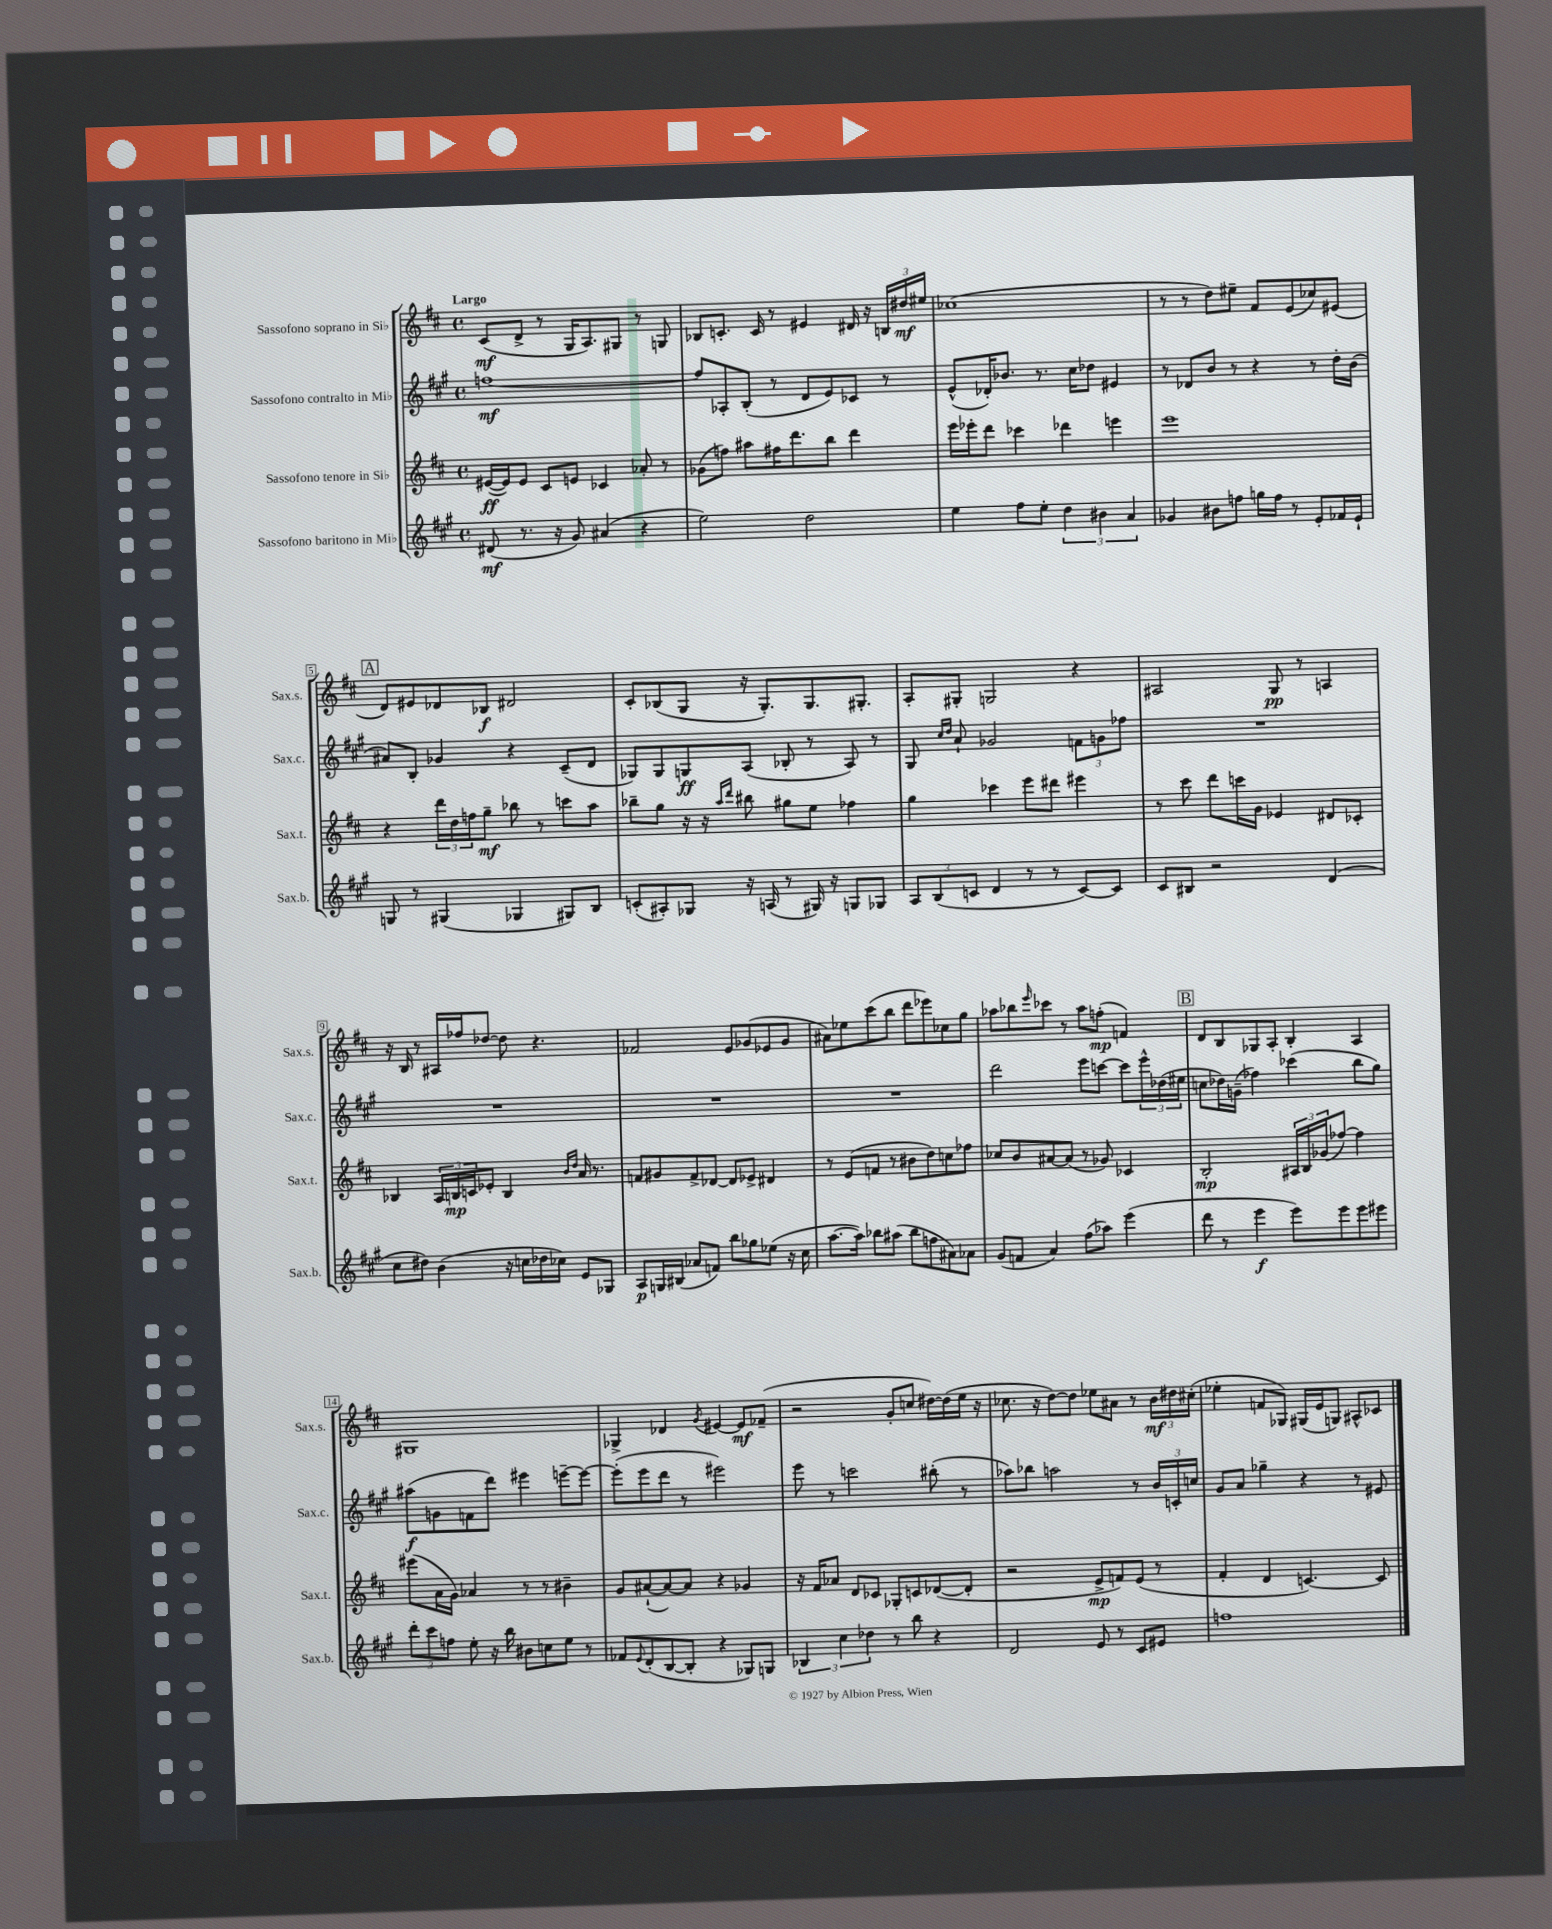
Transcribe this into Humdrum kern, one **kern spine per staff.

**kern	**dynam	**kern	**dynam	**kern	**dynam	**kern	**dynam
*part4	*part4	*part3	*part3	*part2	*part2	*part1	*part1
*staff4	*staff4	*staff3	*staff3	*staff2	*staff2	*staff1	*staff1
*I"Sassofono baritono in Mi♭	*	*I"Sassofono tenore in Si♭	*	*I"Sassofono contralto in Mi♭	*	*I"Sassofono soprano in Si♭	*
*I'Sax.b.	*	*I'Sax.t.	*	*I'Sax.c.	*	*I'Sax.s.	*
*clefG2	*	*clefG2	*	*clefG2	*	*clefG2	*
*k[f#c#g#]	*	*k[f#c#]	*	*k[f#c#g#]	*	*k[f#c#]	*
*M4/4	*	*M4/4	*	*M4/4	*	*M4/4	*
*met(c)	*	*met(c)	*	*met(c)	*	*met(c)	*
=1	=1	=1	=1	=1	=1	=1	=1
!	!	!	!	!	!	!LO:TX:a:B:t=Largo	!
(8d#X/	mf	([16e#X/LL	ff	[1ffn	mf	(8c#/L	mf
.	.	16e#/J])	.	.	.	.	.
8.r	.	8e#/J	.	.	.	8d^/J	.
.	.	8c#/L	.	.	.	8r	.
16r	.	.	.	.	.	.	.
8g#/)	.	8en/J	.	.	.	16G/KL	.
.	.	.	.	.	.	8.A/)	.
(4a#X/	.	4c-X/	.	.	.	.	.
.	.	.	.	.	.	8G#X/J	.
4r	.	8a-X'/	.	.	.	8r	.
.	.	8r	.	.	.	8Gn/	.
=2	=2	=2	=2	=2	=2	=2	=2
2ee\)	.	(8g-X\L	.	8ff/L]	.	8B-X/L	.
.	.	8ffn\J)	.	8A-X'/	.	8.cn'/J	.
.	.	8aa#X\L	.	(8B'/J	.	.	.
.	.	.	.	.	.	16c/	.
.	.	16ff#X\K	.	8r	.	8r	.
.	.	8.ddd\	.	.	.	.	.
2dd\	.	.	.	8d/L	.	4e#X/	.
.	.	8bb\J	.	8e/)	.	.	.
.	.	4ddd\	.	8c-X/J	.	16d#X/	.
.	.	.	.	.	.	16r	.
.	.	.	.	8r	.	24Bn/LL	.
.	.	.	.	.	.	24dd#X/	mf
.	.	.	.	.	.	24ee#X/JJ	.
=3	=3	=3	=3	=3	=3	=3	=3
4ee\	.	16eee\LL	.	(8e^^/L	.	(1cc-X	.
.	.	16eee-X'\J	.	.	.	.	.
.	.	8ddd\J	.	16d-X'/K)	.	.	.
.	.	.	.	8.b-X/J	.	.	.
8ff#\L	.	4ccc-X\	.	.	.	.	.
8ee'\J	.	.	.	8.r	.	.	.
6dd\	.	4ddd-X\	.	.	.	.	.
.	.	.	.	16cc#\KL	.	.	.
.	.	.	.	8dd-X\J	.	.	.
6b#X\	.	.	.	.	.	.	.
.	.	4eeen\	.	4e#X/	.	.	.
6a/	.	.	.	.	.	.	.
=4	=4	=4	=4	=4	=4	=4	=4
4g-X/	.	1eee	.	8r	.	8r	.
.	.	.	.	8d-X/L	.	8r	.
8b#X\L	.	.	.	8b/J	.	8dd\L)	.
8ffn\J	.	.	.	8r	.	8ee#X~\J	.
16ggn\LL	.	.	.	4r	.	8f#/L	.
16ff\JJ	.	.	.	.	.	.	.
8r	.	.	.	.	.	(8e/	.
8e'/L	.	.	.	8r	.	8cc-X/)	.
16f-X/L	.	.	.	16dd'\LL	.	(8e#X/J	.
16e`/JJ	.	.	.	(16b\JJ	.	.	.
!!LO:LB:g=z
!!LO:REH:place=s1:t=A
=5	=5	=5	=5	=5	=5	=5	=5
8Gn/	.	4r	.	8a#X/L)	.	8d/L)	.
8r	.	.	.	8B'/J	.	8e#X/	.
(4G#X/	.	24ddd\LL	.	4g-X/	.	8d-X/	.
.	.	24dd\	.	.	.	.	.
.	.	24ffn\J	.	.	.	.	.
.	.	8gg~\J	mf	.	.	8B-X/J	f
4G-X/	.	8bb-X\	.	4r	.	2d#X/	.
.	.	8r	.	.	.	.	.
8G#X/L)	.	8cccn\L	.	(8c#~/L	.	.	.
8B/J	.	8aa\J	.	8d/J	.	.	.
=6	=6	=6	=6	=6	=6	=6	=6
(8cn'/L	.	8bb-X~\L	.	8G-X/L)	.	8c#'/L	.
8A#X'/)	.	8gg\J	.	8G-/	.	(8B-X/	.
8G-X/J	.	16r	.	8Gn/	ff	8G/J	.
.	.	16r	.	.	.	.	.
.	.	16qqaa/LL	.	.	.	.	.
.	.	16qqddd/JJ	.	.	.	.	.
16r	.	8bb#X\	.	(8A/J	.	16r	.
(16An/	.	.	.	.	.	8.G'/L)	.
8r	.	8gg#X\L	.	8B-X'/	.	.	.
16G#X/)	.	8ee\J	.	8r	.	8.G/	.
16r	.	.	.	.	.	.	.
8Gn/L	.	4ff-X\	.	8A/)	.	.	.
.	.	.	.	.	.	8.G#X'/J	.
8G-X/J	.	.	.	8r	.	.	.
=7	=7	=7	=7	=7	=7	=7	=7
12A/L	.	4gg\	.	8G#/	.	8A'/L	.
(12B/	.	.	.	.	.	.	.
.	.	.	.	16qqcc#/LL	.	.	.
.	.	.	.	16qqdd/JJ	.	.	.
.	.	.	.	8a`/	.	8G#X'/J	.
12cn/J	.	.	.	.	.	.	.
4d/	.	4ccc-X\	.	2g-X/	.	2Gn/	.
8r	.	8eee\L	.	.	.	.	.
8r	.	8ddd#X\J	.	.	.	.	.
[8c/L)	.	4eee#X\	.	12fn\L	.	4r	.
.	.	.	.	12gn\	.	.	.
8c/J]	.	.	.	.	.	.	.
.	.	.	.	12ff-X\J	.	.	.
=8	=8	=8	=8	=8	=8	=8	=8
8c#/L	.	8r	.	1r	.	2A#X/	.
8B#X/J	.	8ccc#\	.	.	.	.	.
2r	.	8ddd\L	.	.	.	.	.
.	.	16cccn\L	.	.	.	.	.
.	.	16g\JJ	.	.	.	.	.
.	.	4e-X/	.	.	.	8G/	pp
.	.	.	.	.	.	8r	.
(4d/	.	8d#X/L	.	.	.	4An/	.
.	.	8c-X'/J	.	.	.	.	.
!!LO:LB:g=z
=9	=9	=9	=9	=9	=9	=9	=9
8cc#\L	.	4B-X/	.	1r	.	16r	.
.	.	.	.	.	.	16B/	.
8dd#X\J)	.	.	.	.	.	8r	.
(4b\	.	24A/LL	.	.	.	16A#X/LL	.
.	.	24Bn/	mp	.	.	.	.
.	.	.	.	.	.	16ff-X/J	.
.	.	24cn/J	.	.	.	.	.
.	.	8e-X'/J	.	.	.	[8dd-X/J	.
16r	.	4B/	.	.	.	8dd-\]	.
16ccn\LL	.	.	.	.	.	.	.
16dd-X\	.	.	.	.	.	4.r	.
16cc-X\JJ)	.	.	.	.	.	.	.
.	.	16qqb/LL	.	.	.	.	.
.	.	16qqdd/JJ	.	.	.	.	.
8e/L	.	16a/	.	.	.	.	.
.	.	8.r	.	.	.	.	.
8G-X/J	.	.	.	.	.	.	.
=10	=10	=10	=10	=10	=10	=10	=10
8A/L	p	8fn/L	.	1r	.	2f-X/	.
16Gn/L	.	8g#X/	.	.	.	.	.
(16B#X/JJ	.	.	.	.	.	.	.
8a-X/L	.	8f^/	.	.	.	.	.
8fn/J)	.	[8d-X/J	.	.	.	.	.
8bb\L	.	8d-/L]	.	.	.	8e/L	.
8gg-X\	.	8e-X^/J	.	.	.	(8g-X/	.
(8ee-X\J	.	4d#X/	.	.	.	8e-X/	.
16r	.	.	.	.	.	8g-/J	.
16cc#\	.	.	.	.	.	.	.
=11	=11	=11	=11	=11	=11	=11	=11
[8.aa\L	.	8r	.	1r	.	8a#X\L)	.
.	.	(8e/L	.	.	.	8ee-X\	.
16aa\Jk])	.	.	.	.	.	.	.
8bb-X\L	.	8fn/J	.	.	.	(8ccc#\	.
(8aa#X\J	.	8r	.	.	.	8bb\J	.
8bb-\L	.	8b#X\L	.	.	.	8ddd\L	.
8ffn\	.	8dd\)	.	.	.	8eee-X\)	.
8a#X\)	.	8ccn\	.	.	.	8cc-X\	.
8a-X\J	.	8ff-X\J	.	.	.	8gg\J	.
=12	=12	=12	=12	=12	=12	=12	=12
(8g#/L	.	8cc-X/L	.	2ddd\	.	8aa-X\L	.
8fn/J	.	8b/	.	.	.	8bb-X\	.
.	.	.	.	.	.	16qqeee/	.
4a/)	.	[8a#X/	.	.	.	8ccc-X\J	.
.	.	(8a#/J]	.	.	.	8r	.
(8ff#\L	.	8r	.	8eee\L	.	8aa-\L	.
8aa-X\J)	.	8g-X/)	.	[8cccn\J	.	(8ffn'\J	mp
(4eee\	.	4c-X/	.	8ccc\L]	.	4fn/)	.
.	.	.	.	24eee^^\L	.	.	.
.	.	.	.	(24dd-X\	.	.	.
.	.	.	.	24ee#X\JJ	.	.	.
!!LO:REH:place=s1:t=B
=13	=13	=13	=13	=13	=13	=13	=13
8ddd\	.	2B'/	mp	8ccn\L	.	8d/L	.
8r	.	.	.	16dd-X\L)	.	8B/	.
.	.	.	.	(16gn~\JJ	.	.	.
4eee\	f	.	.	4ff-X\)	.	8G-X/	.
.	.	.	.	.	.	8A'/J	.
8eee\L)	.	24A#X/LL	.	(4ccc-X\	.	4B'/	.
.	.	24B/	.	.	.	.	.
.	.	(24g-X/J	.	.	.	.	.
8eee\	.	[8ff-X/J)	.	.	.	.	.
8eee\	.	4ff-\]	.	8bb\L	.	4A/	.
8eee#X\J	.	.	.	8gg#\J)	.	.	.
!!LO:LB:g=z
=14	=14	=14	=14	=14	=14	=14	=14
12ddd'\L	.	(8eee#X\L	.	(8aa#X\L	f	1G#X	.
12ccc#\	.	.	.	.	.	.	.
.	.	16a\L	.	8gn\	.	.	.
12ffn\J	.	.	.	.	.	.	.
.	.	16g\JJ)	.	.	.	.	.
8ee'\	.	4a-X/	.	8fn\	.	.	.
16r	.	.	.	8ddd\J)	.	.	.
16bb\	.	.	.	.	.	.	.
8b#X\L	.	8r	.	4eee#X\	.	.	.
8ccn\	.	8r	.	.	.	.	.
8ee\J	.	4b#X~\	.	[8eeen~\L	.	.	.
8r	.	.	.	8eee\J_	.	.	.
=15	=15	=15	=15	=15	=15	=15	=15
8f-X/L	.	8g/L	.	(8eee'\L]	.	4G-X^/	.
8qqe/	.	.	.	.	.	.	.
(8d'/	.	([8a#X`/	.	8eee\	.	.	.
[8B/	.	8a#/_)	.	8ddd\J	.	4d-X/	.
8B'/J]	.	8a#/J]	.	8r	.	.	.
.	.	.	.	.	.	8qg/	.
4r	.	4r	.	2eee#X\)	.	[4e#X/	.
8G-X/L)	.	4g-X/	.	.	.	8e#/L]	mf
8Gn/J	.	.	.	.	.	(8f-X~/J	.
=16	=16	=16	=16	=16	=16	=16	=16
6B-X/	.	16r	.	8eee\	.	2r	.
.	.	16f#/KL	.	.	.	.	.
.	.	8a-X/J	.	8r	.	.	.
6cc#\	.	.	.	.	.	.	.
.	.	8d/L	.	2cccn\	.	.	.
6dd-X\	.	.	.	.	.	.	.
.	.	8c-X/J	.	.	.	.	.
8r	.	8G-X'/L	.	.	.	8g'/L	.
8bb\	.	8cn/	.	.	.	8ccn/J	.
4r	.	([8d-X/	.	(8bb#X'\	.	[16dd#X\LL)	.
.	.	.	.	.	.	(16dd#\]	.
.	.	8d-'/J]	.	8r	.	16ee\JJ	.
.	.	.	.	.	.	16r	.
=17	=17	=17	=17	=17	=17	=17	=17
2d/	.	2r	.	8aa-X\L)	.	8.cc-X\	.
.	.	.	.	8bb-X\J	.	.	.
.	.	.	.	.	.	16r	.
.	.	.	.	2aan\	.	[8dd\L)	.
.	.	.	.	.	.	8dd\J]	.
8e/	.	8e^/L	mp	.	.	8ee-X\L	.
8r	.	8fn/)	.	.	.	8a#X\J	.
8c#/L	.	(8e/J	.	8r	.	8r	.
8e#X/J	.	8r	.	24b/LL	.	24b\LL	mf
.	.	.	.	24cn'/	.	24dd#X\	.
.	.	.	.	24ccn/JJ	.	(24cc#X'\JJ	.
=18	=18	=18	=18	=18	=18	=18	=18
1ffn	.	4f#'/	.	8g#/L	.	4ee-X'\	.
.	.	.	.	8a/J	.	.	.
.	.	4d/	.	4gg-X~\	.	8fn/L	.
.	.	.	.	.	.	8G-X/J)	.
.	.	[4.cn/)	.	4r	.	(16G#X/LL	.
.	.	.	.	.	.	16e/J	.
.	.	.	.	.	.	8Gn/J)	.
.	.	.	.	8r	.	8A#X^^/L	.
.	.	8c/]	.	8e#X/	.	8c-X/J	.
==	==	==	==	==	==	==	==
*-	*-	*-	*-	*-	*-	*-	*-
